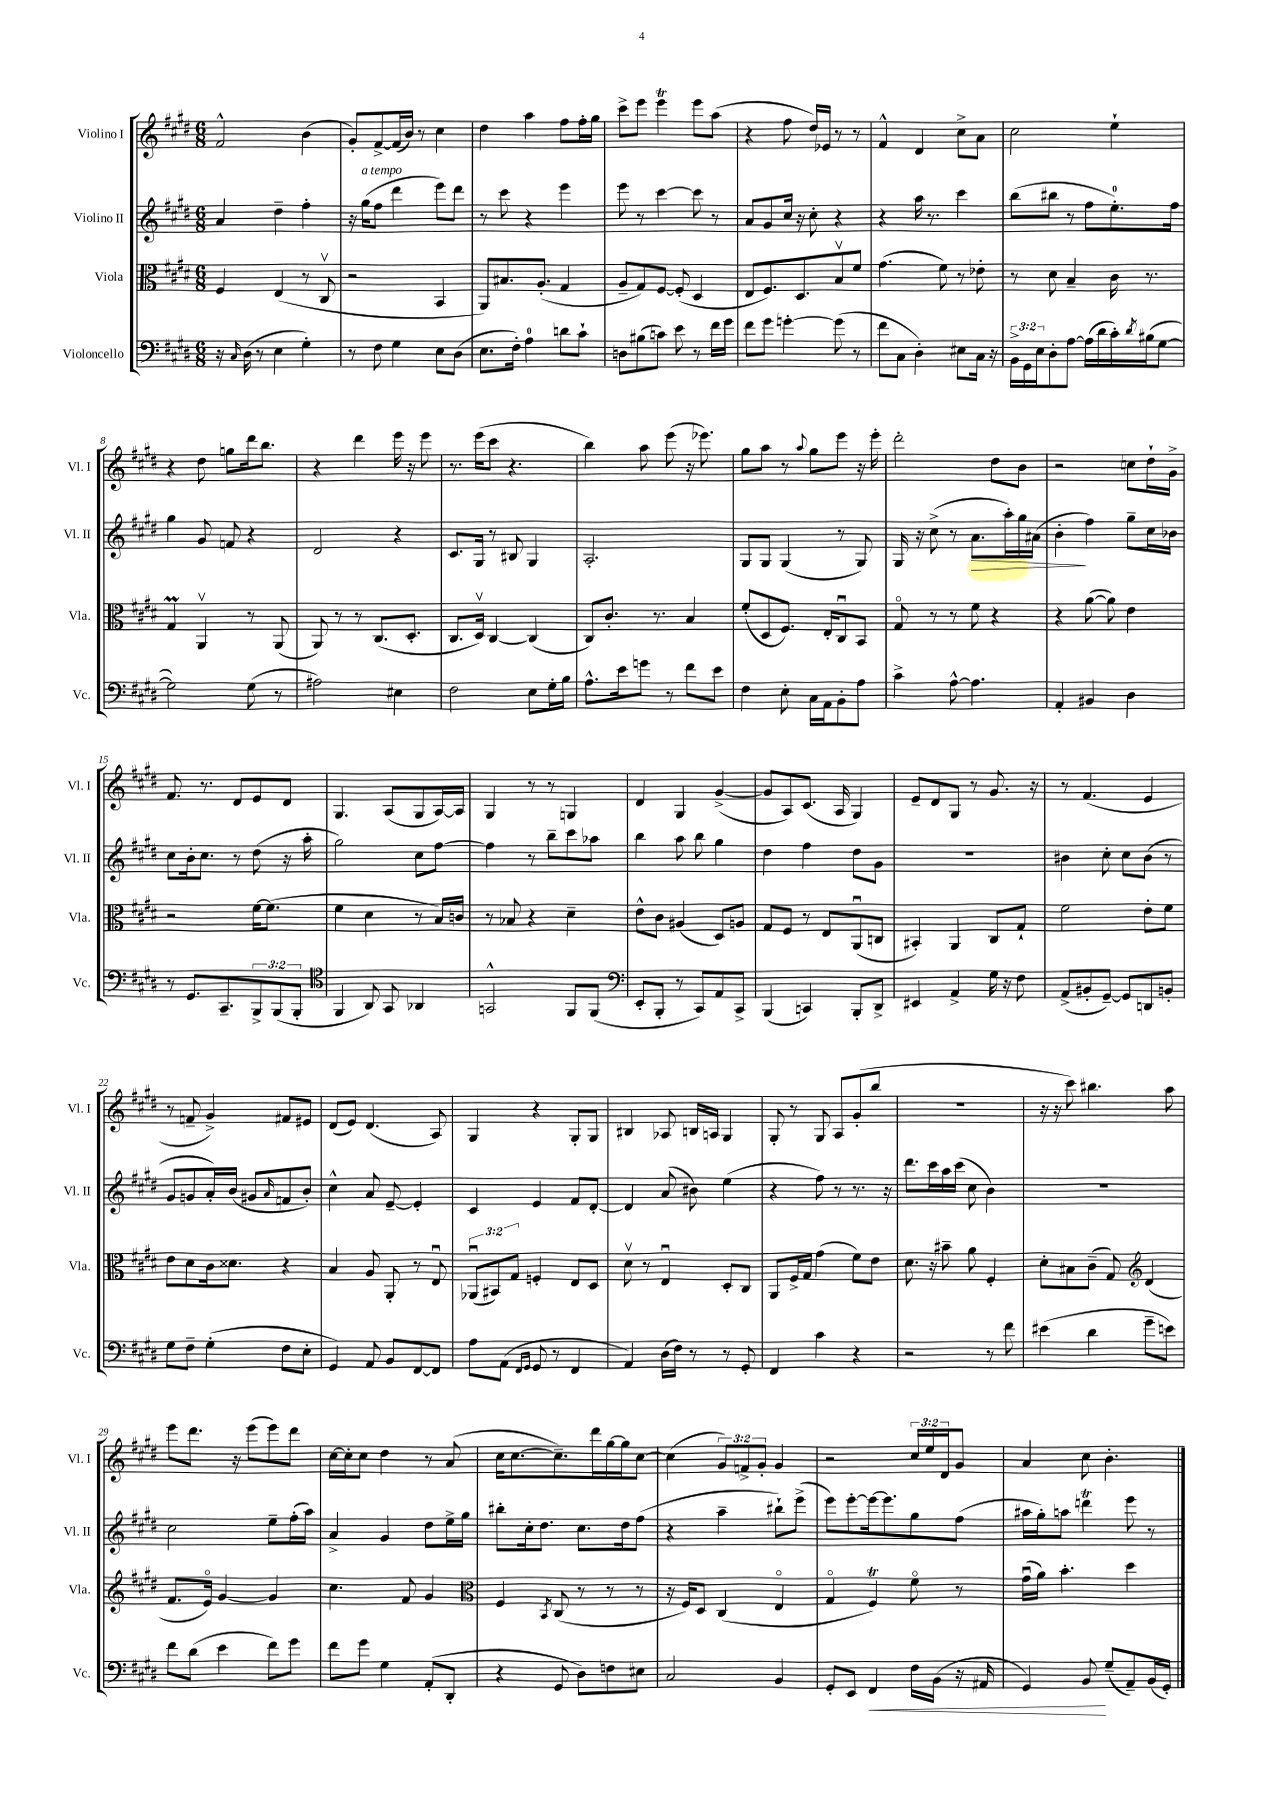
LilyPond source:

<<
\new StaffGroup <<
\new Staff = "s0" \with { instrumentName = "Violino I" shortInstrumentName = "Vl. I" } {
    \clef treble \key e \major \numericTimeSignature \time 6/8 \override Staff.TupletNumber.text = #tuplet-number::calc-fraction-text
    fis'2-^ b'4( |
    gis'8-.) fis'8~-> fis'16( b'16) r8 cis''4 |
    dis''4 a''4 fis''8 fis''16-. gis''16 |
    cis'''8-> e'''8 e'''4\trill e'''8 a''8( |
    r4 fis''8 dis''16) ees'16 r8 r8 |
    fis'4-^ dis'4 cis''8-> a'8 |
    cis''2 e''4-! |
    r4 dis''8 g''8 dis'''16 b''8. |
    r4 dis'''4 e'''16 r16 e'''8 |
    r8. e'''16( cis'''8 r4. |
    b''4) a''8 e'''8( r16 ees'''8.) |
    gis''8 a''8 r8 \appoggiatura { a''8 } gis''8 e'''8 r16 e'''16-. |
    dis'''2-. dis''8 b'8 |
    r2 c''8 dis''16-! gis'16-> |
    fis'8. r8. dis'8 e'8 dis'8 |
    gis4. a8( gis8 a16~) a16 |
    gis4 r8 r8 g4 |
    dis'4 gis4 gis'4~->( |
    gis'8 a8) cis'8.( a16 gis4) |
    e'8-- dis'8 gis8 r8 gis'8. r16 |
    r8 fis'4.( e'4 |
    r8 f'8-- gis'4->) fis'8 eis'8 |
    dis'8( e'8) dis'4.( a8) |
    gis4 r4 gis8-. gis8 |
    bis4 aes8 b16 a16 gis4 |
    gis8-. r8 gis8 a8 gis'8-.( b''8 |
    R2. |
    r16 r16 cis'''8) bis''4. a''8 |
    e'''8 dis'''8. r16 e'''8( e'''8) dis'''8 |
    cis''16~ cis''16-. cis''8 dis''4 r8 a'8( |
    cis''16 cis''8.~ cis''8.--) dis'''16 gis''16~ gis''16 cis''8~ |
    cis''4( \tuplet 3/2 { gis'8) f'8-> gis'8-. } gis'4 |
    r2 \tuplet 3/2 { cis''16 e''16 dis'16 } gis'8 |
    a'4 cis''8 b'4.-. \bar "|." |
}
\new Staff = "s1" \with { instrumentName = "Violino II" shortInstrumentName = "Vl. II" } {
    \clef treble \key e \major \numericTimeSignature \time 6/8
    a'4 dis''4-- fis''4-. |
    r16 gis''16^\markup { \italic "a tempo" }( fis''8 dis'''4 e'''8) dis'''8 |
    r8 cis'''8 r4 e'''4 |
    e'''8 r8 cis'''4~ cis'''8 r8 |
    a'8 gis'8 cis''16 r16 cis''8-. r4 |
    r4 a''16 r8. cis'''4 |
    b''8( bis''8 r8 fis''8 e''8.-0-.) fis''16 |
    gis''4 gis'8 f'8 r4 |
    dis'2 r4 |
    cis'8. gis16 r8 bis8 gis4 |
    a2.-. |
    gis8 gis8 gis4( r8 gis8) |
    gis16 r16 cis''8->( r8 a'8.\> a''16-.) gis''16 ais'16( |
    b'4-.\! fis''4) gis''8-- cis''16 bes'16 |
    cis''8 b'16-. cis''8. r8 dis''8( r16 a''16-. |
    gis''2) cis''8 fis''8~ |
    fis''4 r8 b''8-- cis'''8 aes''8 |
    b''4 a''8 b''8 gis''4 |
    dis''4 fis''4 dis''8 gis'8 |
    R2. |
    bis'4 cis''8-. cis''8 bis'8( r8 |
    gis'8 g'8 a'16-.) b'16( gis'8 \grace { a'16 } f'8 b'8-.) |
    cis''4-^ a'8 e'8~-- e'4-. |
    cis'4 e'4 fis'8 dis'8~-. |
    dis'4 a'8( bis'8) e''4( |
    r4 fis''8) r8 r8. r16 |
    dis'''8. cis'''16 a''16 cis'''16( cis''8 b'4) |
    R2. |
    cis''2 e''8-- fis''16-.( a''16) |
    a'4-> gis'4 dis''8 e''16-> gis''16 |
    bis''8-. cis''16-. dis''8. cis''8. dis''16 fis''8( |
    r4 a''4-- bis''8-!) e'''8->( |
    e'''8) e'''8~-. e'''16~ e'''8. gis''8 fis''8( |
    ais''16 gis''16-.) a''8 d'''4\trill e'''8 r8 \bar "|." |
}
\new Staff = "s2" \with { instrumentName = "Viola" shortInstrumentName = "Vla." } {
    \clef alto \key e \major \numericTimeSignature \time 6/8 \override Staff.TupletNumber.text = #tuplet-number::calc-fraction-text
    fis4 e4( r8 cis8\upbow |
    r2 b,4 |
    a,8) bis8. a8.-.( gis4 |
    a8-- gis8) fis8~ fis8-.( dis4 |
    e8 fis8.) dis8. b8\upbow fis'8 |
    gis'4.( fis'8) r8 ees'8-. |
    r8 dis'8 b4-- cis'16 r8. |
    gis4\prall a,4\upbow r8 a,8( |
    a,8) r8 r8 cis8.( dis8.-. |
    cis8. dis16\upbow) cis4~ cis4( |
    cis8) cis'8.-. r8. b4 |
    fis'8-.( dis8 fis8.) e16-. cis8\downbow b,8 |
    gis8\flageolet r8 r8 fis'8 r4 |
    r4 a'8~( a'8) e'4 |
    r2 fis'16~ fis'8.( |
    fis'4 dis'4 r8 b16) c'16 |
    r8 bes8 r4 dis'4-- |
    e'8-^ cis'8 ais4( dis8) a8 |
    gis8 fis8 r8 e8 a,8\downbow( c8 |
    bis,4-.) a,4 cis8 gis8-! |
    fis'2 e'8-. fis'8 |
    e'8 dis'8 cis'16 disis'8. r4 |
    b4 a8 a,8-. r8 e8\downbow |
    \tuplet 3/2 { aes,8\downbow( bis,8) gis8 } f4-. e8 dis8 |
    dis'8\upbow r8 e4\downbow dis8-. cis8 |
    a,8 fis16-> gis16 gis'4( fis'8) e'8 |
    dis'8. r16 bis'8-- a'8 fis4-. |
    dis'8-. bis8 cis'8--( gis8) \clef treble dis'4( |
    fis'8. e'16\flageolet) gis'4~ gis'4 |
    cis''4. fis'8 gis'4 |
    \clef alto fis4 \acciaccatura { b,8 } cis8( r8 r8 r8 |
    r16 fis16) dis8 cis4( e4\flageolet |
    gis4\flageolet fis4\trill) fis'8\flageolet r8 |
    gis'16\downbow( a'16) b'4.-. dis''4 \bar "|." |
}
\new Staff = "s3" \with { instrumentName = "Violoncello" shortInstrumentName = "Vc." } {
    \clef bass \key e \major \numericTimeSignature \time 6/8 \override Staff.TupletNumber.text = #tuplet-number::calc-fraction-text
    r16 \grace { cis16 } dis16( r8 e4 gis4-.) |
    r8 fis8 gis4 e8 dis8( |
    e8. fis16-.) a4-0 d'8 cis'8-! |
    d8 bis8( c'8) e'8 r8 fis'16 gis'16 |
    fis'8 gis'8 g'4~-. g'8( r8 |
    fis'8 cis8 dis4-.) eis8 cis16 r16 |
    \tuplet 3/2 { b,16-> gis,16 e16 } dis8-. a8~ a16( dis'16 cis'16-.) \acciaccatura { dis'8 } bis16( gis8~ |
    gis2) gis8( r8 |
    ais2) eis4 |
    fis2 e8 gis16-. b16 |
    a8.-^ e'16 g'8 r8 fis'8 e'8 |
    fis4 e8-. cis16 a,16 b,8-. a8 |
    cis'4-> a8~-^ a4. |
    a,4-. bis,4 dis4 |
    r8 gis,8. cis,8.-- \tuplet 3/2 { b,,8-> b,,8( b,,8-. } |
    \clef tenor fis,4 a,8) gis,8 aes,4 |
    g,2-^ fis,8 fis,8( |
    \clef bass e,8-. b,,8-. r8 cis,8) a,8 cis,8-> |
    b,,4( c,4) b,,8-. dis,8-> |
    eis,4 a,4-> gis16 r16 fis8 |
    a,8->( bis,8-. gis,8~--) gis,8 d,8 b,8-. |
    gis8 fis8-- gis4-.( fis8 e8-. |
    gis,4) a,8 b,8 fis,8~ fis,8 |
    a8 a,8( \grace { fis,16 gis,16 } gis,8 r8 fis,4 |
    a,4) dis16( fis16) r8 r8 gis,8-. |
    fis,4 cis'4 r4 |
    r2 r8 fis'8 |
    eis'4( dis'4 gis'8-- e'8) |
    fis'8 dis'8( e'4 fis'8) gis'8 |
    fis'8 gis'8 gis4 a,8-.( dis,8-. |
    r4 gis,8 dis8) f8 eis8 |
    cis2 b,4 |
    gis,8-. e,8 fis,4\< fis16 b,16( r16 ais,16 |
    gis,4) b,8\! gis8--( a,8--) b,16( gis,16-.) \bar "|." |
}
>>
>>
